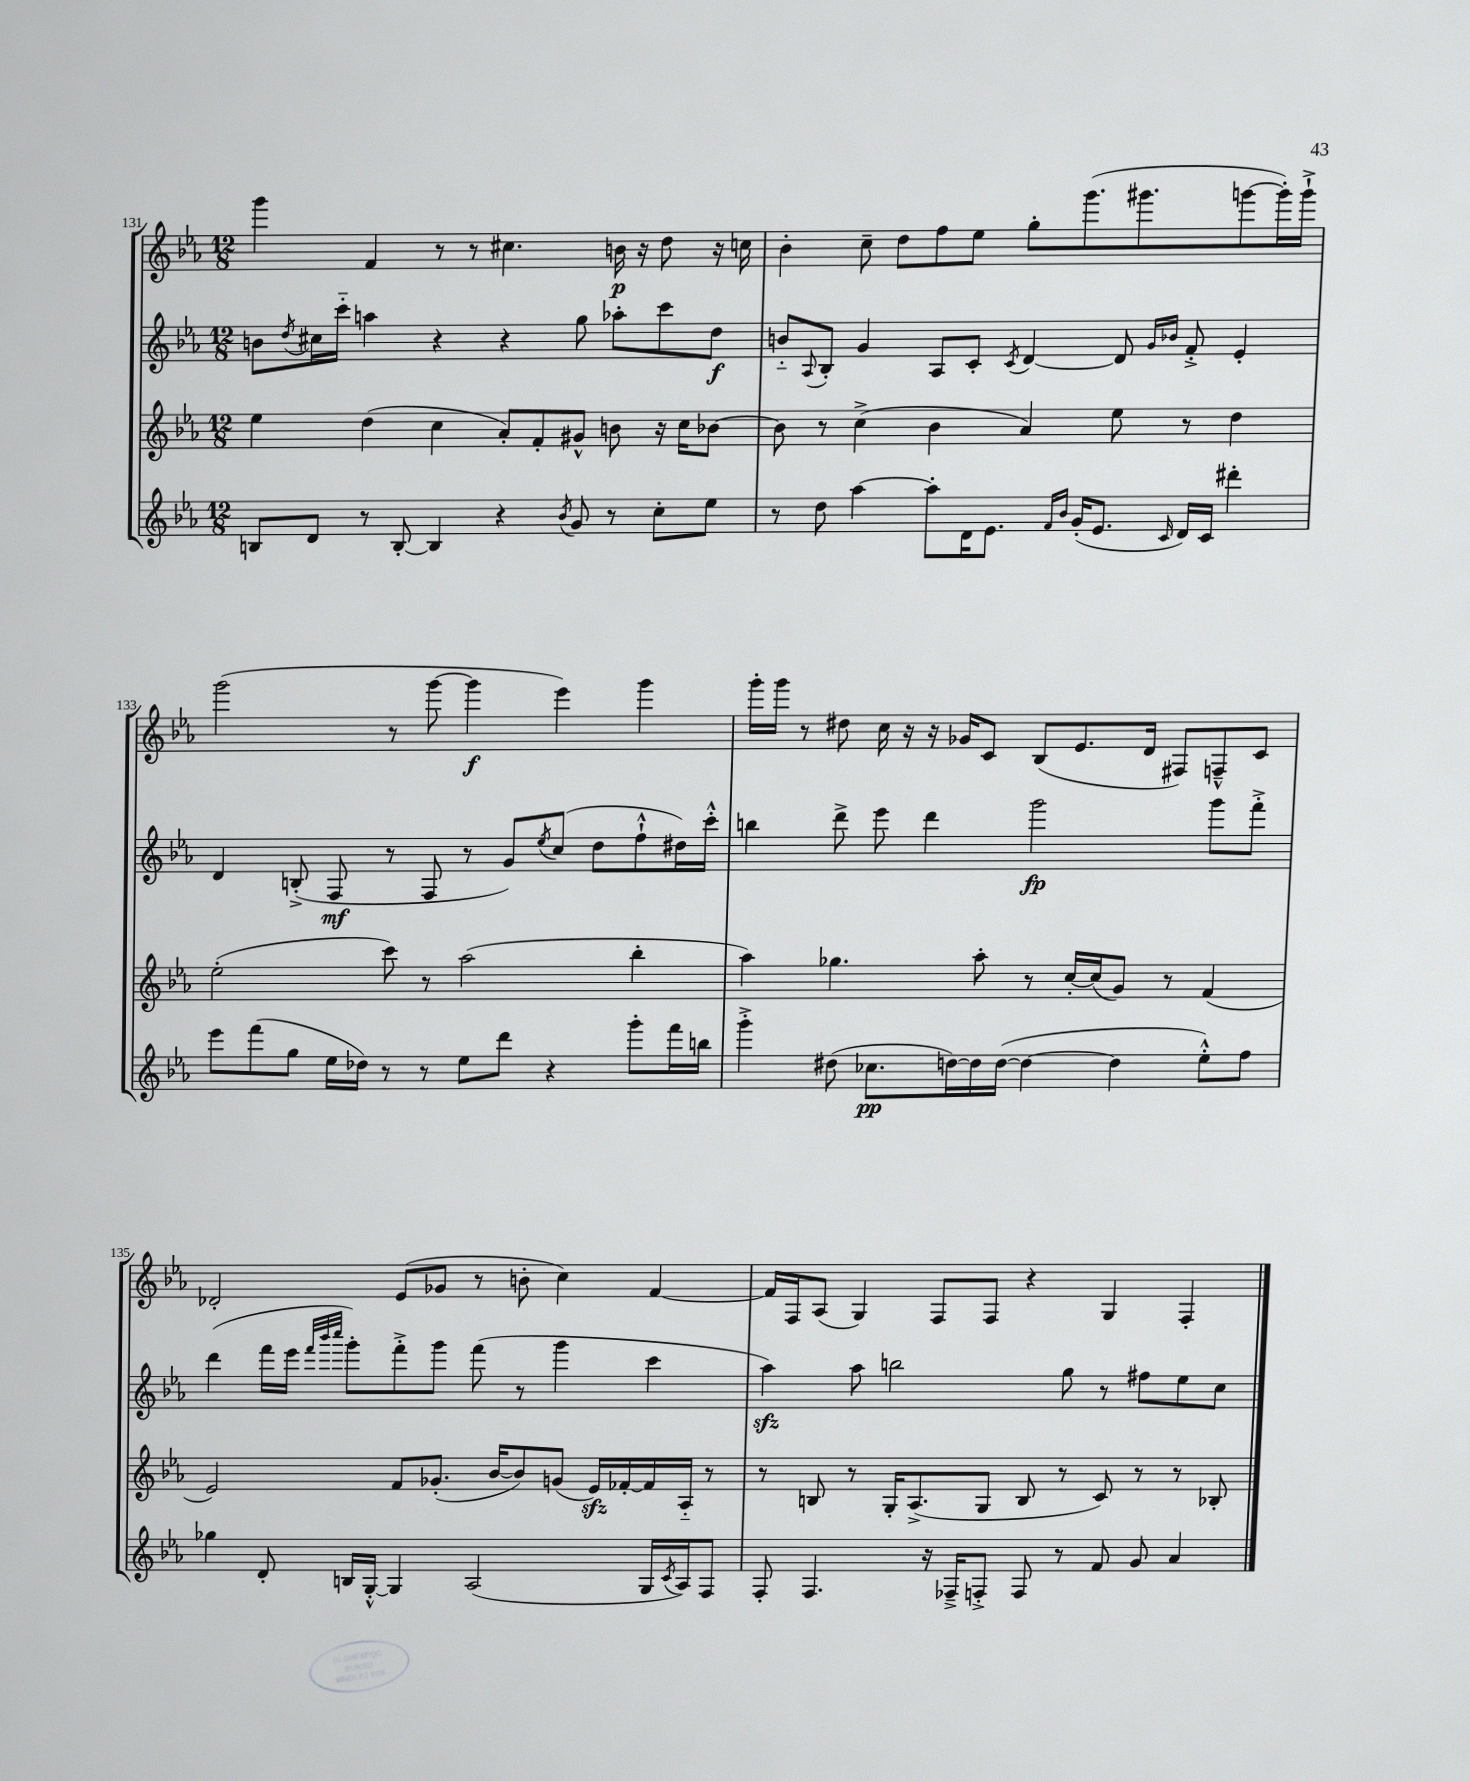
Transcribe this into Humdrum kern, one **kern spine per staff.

**kern	**dynam	**kern	**kern	**dynam	**kern	**dynam
*part4	*part4	*part3	*part2	*part2	*part1	*part1
*staff4	*staff4	*staff3	*staff2	*staff2	*staff1	*staff1
*clefG2	*	*clefG2	*clefG2	*	*clefG2	*
*k[b-e-a-]	*	*k[b-e-a-]	*k[b-e-a-]	*	*k[b-e-a-]	*
*M12/8	*	*M12/8	*M12/8	*	*M12/8	*
=131	=131	=131	=131	=131	=131	=131
8Bn/L	.	4ee-\	8bn\L	.	4ggg\	.
.	.	.	8qdd/	.	.	.
8d/J	.	.	16cc#X\L	.	.	.
.	.	.	16ccc\JJ	.	.	.
8r	.	(4dd\	4aan\	.	4f/	.
[8B'/	.	.	.	.	.	.
4B/]	.	4cc\	4r	.	8r	.
.	.	.	.	.	8r	.
4r	.	8a-'/L)	4r	.	4.cc#X\	.
.	.	8f'/	.	.	.	.
8qb-/	.	.	.	.	.	.
8g/	.	8g#X^^/J	8gg\	.	.	.
8r	.	8bn\	8aa-X'\L	.	16bn\	p
.	.	.	.	.	16r	.
8cc'\L	.	16r	8ccc\	.	8dd\	.
.	.	16cc\KL	.	.	.	.
8ee-\J	.	[8b-X\J	8dd\J	f	16r	.
.	.	.	.	.	16ccn\	.
=132	=132	=132	=132	=132	=132	=132
8r	.	8b-\]	8bn/L	.	4b-'\	.
.	.	.	8qqA-/	.	.	.
8dd\	.	8r	8B-'/J	.	.	.
[4aa-\	.	(4cc^\	4g/	.	8cc~\	.
.	.	.	.	.	8dd\L	.
8aa-'\L]	.	4b-\	8A-/L	.	8ff\	.
16d\K	.	.	8c'/J	.	8ee-\J	.
8.e-\J	.	.	.	.	.	.
.	.	.	8qc/	.	.	.
.	.	4a-/)	[4d/	.	8gg'\L	.
16qqf/LL	.	.	.	.	.	.
16qqb-/JJ	.	.	.	.	.	.
(16g'/KL	.	.	.	.	(8.ggg\	.
8.e-/J	.	.	.	.	.	.
.	.	8ee-\	8d/]	.	.	.
.	.	.	.	.	8.ggg#X\	.
.	.	.	16qqg/LL	.	.	.
16qqc/	.	.	16qqb-X/JJ	.	.	.
16d/LL)	.	8r	8f'^/	.	.	.
16c/JJ	.	.	.	.	.	.
4ddd#X'\	.	4dd\	4e-'/	.	[8gggn\	.
.	.	.	.	.	16ggg'\L])	.
.	.	.	.	.	16ggg`^\JJ	.
!!LO:LB:g=z
=133	=133	=133	=133	=133	=133	=133
8eee-\L	.	(2ee-'\	4d/	.	(2ggg\	.
(8fff\	.	.	.	.	.	.
8gg\J	.	.	(8Bn'^/	.	.	.
16ee-\LL	.	.	8F/	mf	.	.
16dd-X\JJ)	.	.	.	.	.	.
8r	.	8ccc\)	8r	.	8r	.
8r	.	8r	8F/	.	[8ggg\	.
8ee-\L	.	(2aa-\	8r	.	4ggg\]	f
8ddd\J	.	.	8g/L)	.	.	.
.	.	.	8qee-/	.	.	.
4r	.	.	(8cc/J	.	4eee-\)	.
.	.	.	8dd\L	.	.	.
8ggg'\L	.	4bb-'\	8ff`^^\	.	4ggg\	.
16fff\L	.	.	16dd#X\L)	.	.	.
16bbn\JJ	.	.	16ccc'^^\JJ	.	.	.
=134	=134	=134	=134	=134	=134	=134
4ggg'^\	.	4aa-\)	4bbn\	.	16ggg'\LL	.
.	.	.	.	.	16ggg\JJ	.
.	.	.	.	.	8r	.
(8dd#X\	.	4.gg-X\	8ddd^\	.	8dd#X\	.
8.cc-X\L	pp	.	8eee-\	.	16cc\	.
.	.	.	.	.	16r	.
.	.	.	4ddd\	.	16r	.
[16ddn\L)	.	.	.	.	16g-X/KL	.
16dd\]	.	8aa-'\	.	.	8c/J	.
([16dd\JJ	.	.	.	.	.	.
4dd\_	.	8r	2ggg\	fp	(8B-/L	.
.	.	[16cc'/LL	.	.	8.e-/	.
.	.	(16cc/J]	.	.	.	.
4dd\]	.	8g/J)	.	.	.	.
.	.	.	.	.	16d/Jk	.
.	.	8r	.	.	8F#X/L)	.
8ee-'^^\L)	.	(4f/	8ggg\L	.	8Fn~^^/	.
8ff\J	.	.	8fff'^\J	.	8c/J	.
!!LO:LB:g=z
=135	=135	=135	=135	=135	=135	=135
4gg-X\	.	2e-/)	(4ddd\	.	2d-X'/	.
8d'/	.	.	16fff\LL	.	.	.
.	.	.	16eee-\JJ	.	.	.
.	.	.	32qqfff/LLL	.	.	.
.	.	.	32qqbbb-/	.	.	.
.	.	.	32qqcccc/JJJ	.	.	.
16Bn/LL	.	.	8ggg'\L)	.	.	.
[16G'^^/JJ	.	.	.	.	.	.
4G/]	.	8f/L	8fff'^\	.	(8e-/L	.
.	.	(8.g-X'/J	8ggg\J	.	8g-X/J	.
(2A-/	.	.	(8fff\	.	8r	.
.	.	[16b-/KL	.	.	.	.
.	.	8b-/])	8r	.	8bn'\	.
.	.	(8gn/J	4ggg\	.	4cc\)	.
.	.	16e-zz/LL)	.	.	.	.
.	.	[16f-X'/	.	.	.	.
16G/LL	.	16f-/]	4ccc\	.	[4f/	.
8qc/	.	.	.	.	.	.
16A-/J)	.	16A-/JJ	.	.	.	.
8F/J	.	8r	.	.	.	.
=136	=136	=136	=136	=136	=136	=136
8F'/	.	8r	4aa-zz\)	.	16f/LL]	.
.	.	.	.	.	16F/J	.
4.F/	.	8Bn/	.	.	(8A-/J	.
.	.	8r	8aa-\	.	4G/)	.
.	.	16G'/KL	2bbn\	.	.	.
.	.	(8.A-^/	.	.	.	.
16r	.	.	.	.	8F/L	.
16F-X~^/KL	.	.	.	.	.	.
8Fn'^/J	.	8G/J	.	.	8F/J	.
8F/	.	8B/	.	.	4r	.
8r	.	8r	8gg\	.	.	.
8f/	.	8c/)	8r	.	4G/	.
8g/	.	8r	8ff#X\L	.	.	.
4a-/	.	8r	8ee-\	.	4F'/	.
.	.	8B-X'/	8cc\J	.	.	.
==	==	==	==	==	==	==
*-	*-	*-	*-	*-	*-	*-
